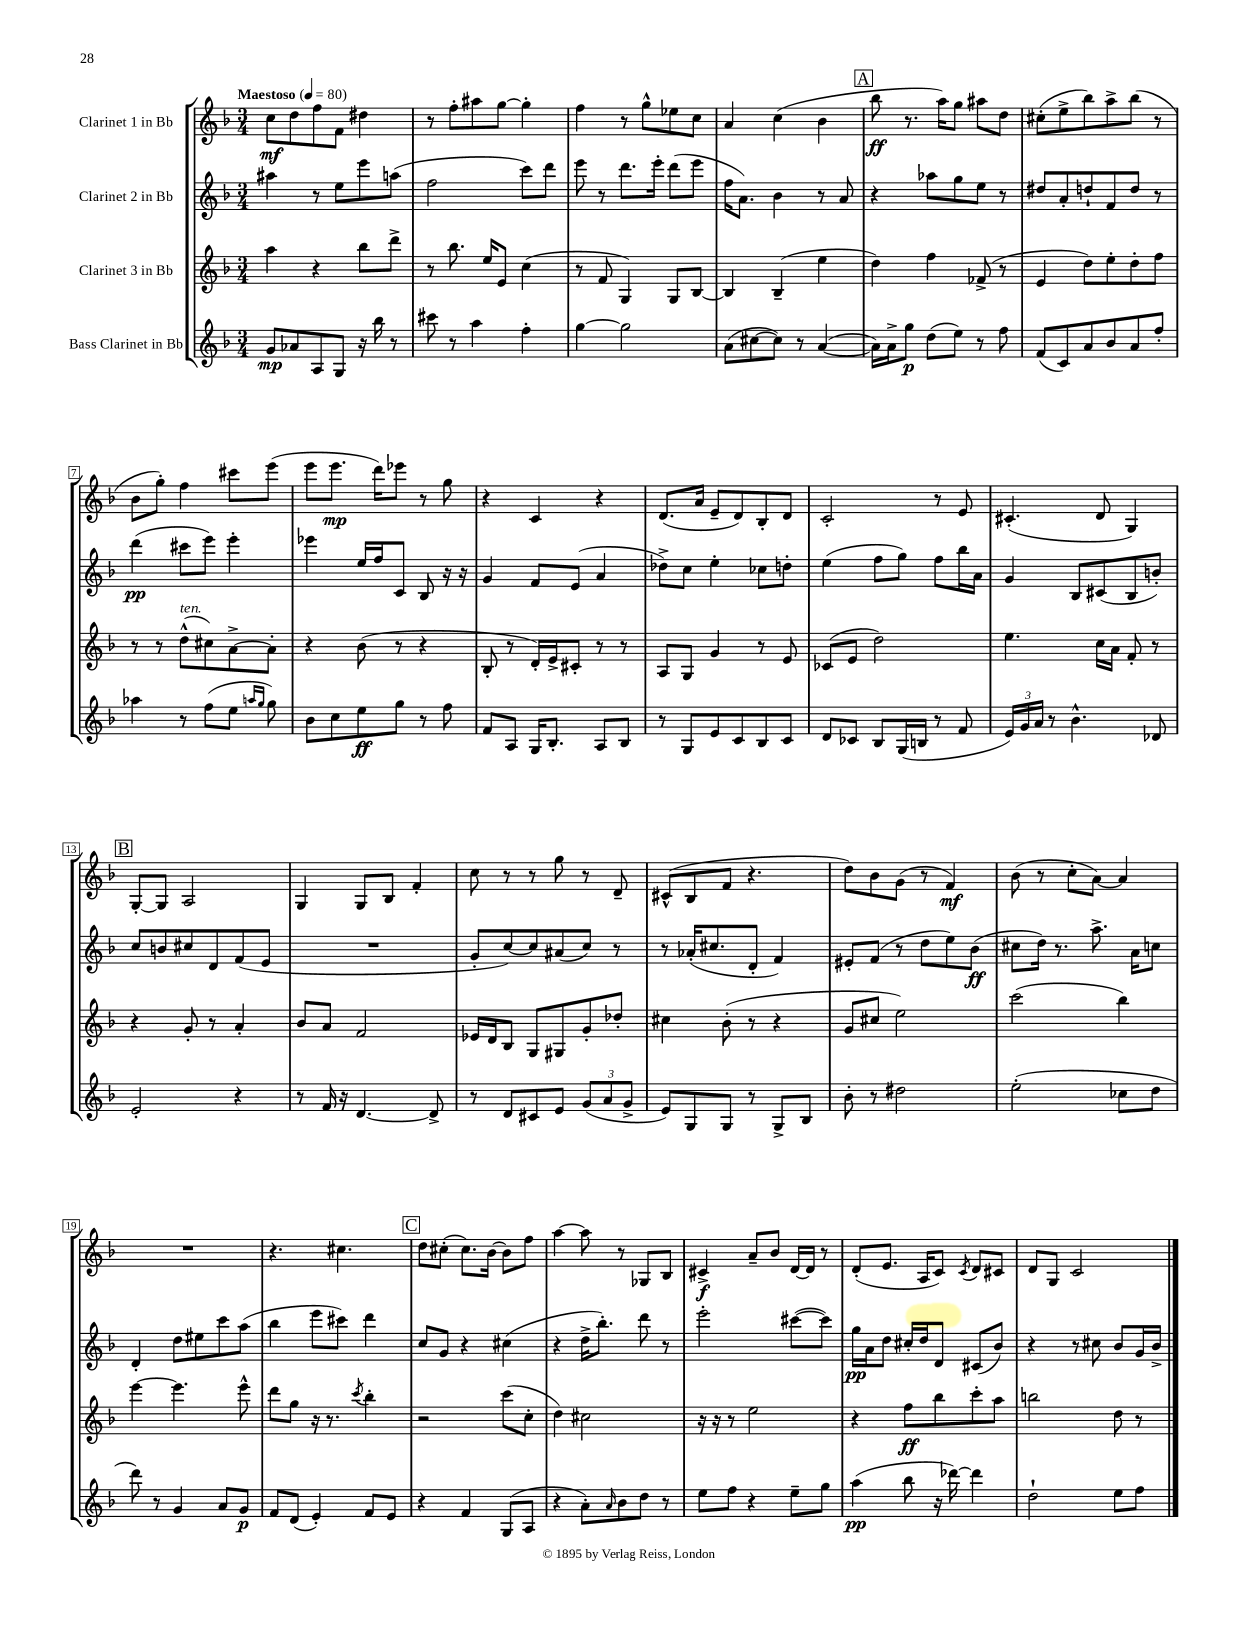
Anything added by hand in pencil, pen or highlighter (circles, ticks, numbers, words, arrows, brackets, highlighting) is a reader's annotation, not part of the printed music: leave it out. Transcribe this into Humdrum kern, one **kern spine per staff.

**kern	**kern	**kern	**kern
*staff4	*staff3	*staff2	*staff1
*clefG2	*clefG2	*clefG2	*clefG2
*k[b-]	*k[b-]	*k[b-]	*k[b-]
*M3/4	*M3/4	*M3/4	*M3/4
*MM80	*MM80	*MM80	*MM80
8g/L	4aa\	4aa#\	8cc\L
8a-/	.	.	8dd\
8A/	4r	8r	8ff\
8G/J	.	8ee\L	8f\J
16r	8bb-\L	8eee\	4dd#\
16bb-\	.	.	.
8r	8ddd^\J	(8aa\J	.
=	=	=	=
8ccc#\	8r	2ff\	8r
8r	8.bb-\	.	8ff'\L
4aa\	.	.	8aa#\
.	16ee/LK	.	.
.	8e/J	.	[8gg\J
4ff'\	(4cc\	8ccc\L)	4gg'\]
.	.	8ddd\J	.
=	=	=	=
[4gg\	8r	8eee\	4ff\
.	8f/	8r	.
2gg\]	4G/)	8.ddd\L	8r
.	.	.	8gg^^\L
.	.	16eee'\Jk	.
.	8G/L	(8ddd\L	8ee-\
.	[8B-/J	8eee\J	8cc\J
=	=	=	=
(8a\L	4B-/]	16ff\LK	4a/
.	.	8.a\J)	.
[8cc#\	.	.	.
8cc#\]J)	(4B-~/	4b-\	(4cc\
8r	.	.	.
([4a/	4ee\	8r	4b-\
.	.	8a/	.
=	=	=	=
16a\]LL)	4dd\)	4r	8bb-\
16a^\J	.	.	.
8gg\J	.	.	8.r
(8dd\L	4ff\	8aa-\L	.
.	.	.	16aa\LK)
8ee\J)	.	8gg\	8gg\J
8r	(8f-^/	8ee\J	8aa#\L
8ff\	8r	8r	8dd\J
=	=	=	=
(8f/L	4e/	8dd#/L	(8cc#'\L
8c/)	.	8a'/	8ee^\
8a/	8dd\L)	8dd`/	8bb-\)
8b-/	8ee'\	8f/	8aa^\
8a/	8dd'\	8dd/J	(8bb-\J
8ff'/J	8ff\J	8r	8r
=	=	=	=
4aa-\	8r	(4ddd\	8b-\L
.	8r	.	8gg'\J)
8r	(8dd^^\L	8ccc#\L	4ff\
(8ff\L	8cc#\)	8eee\J)	.
8ee\J	[8a^\	4eee'\	8ccc#\L
16qqaa/LL	.	.	.
16qqgg/JJ	.	.	.
8gg\)	8a'\]J	.	(8eee\J
=	=	=	=
8b-\L	4r	4eee-\	8eee\L
8cc\	.	.	8.eee\J
8ee\	(8b-\	16ee/LL	.
.	.	16ff/J	16ddd\LK)
8gg\J	8r	8c/J	8eee-\J
8r	4r	8B-/	8r
8ff\	.	16r	8gg\
.	.	16r	.
=	=	=	=
8f/L	8B-'/	4g/	4r
8A/J	8r	.	.
16G/LK	16d'/LL)	8f/L	4c/
8.B-'/J	16e^/J	.	.
.	8c#'/J	(8e/J	.
8A/L	8r	4a/	4r
8B-/J	8r	.	.
=	=	=	=
8r	8A/L	8dd-^\L)	(8.d/L
8G/L	8G/J	8cc\J	.
.	.	.	16a/Jk
8e/	4g/	4ee'\	8e~/L
8c/	.	.	8d/)
8B-/	8r	8cc-\L	8B-'/
8c/J	8e/	8dd'\J	8d/J
=	=	=	=
8d/L	(8c-/L	(4ee\	2c'/
8c-/J	8e/J	.	.
8B-/L	2dd\)	8ff\L	.
(16G/L	.	8gg\J)	.
16B/JJ	.	.	.
8r	.	8ff\L	8r
8f/	.	16bb-\L	8e/
.	.	16a\JJ	.
=	=	=	=
24e/LL)	4.ee\	4g/	(4.c#'/
24g/	.	.	.
24a/JJ	.	.	.
8r	.	.	.
4.b-^^\	.	8B-/L	.
.	16cc\LL	(8c#/	8d/
.	16a\JJ	.	.
.	8f'/	8B-/	4G/)
8d-/	8r	8b'/J)	.
=	=	=	=
2e'/	4r	8cc/L	[8G'/L
.	.	8b/	8G/]J
.	8g'/	8cc#/	2A/
.	8r	8d/	.
4r	4a'/	(8f/	.
.	.	8e/J	.
=	=	=	=
8r	8b-/L	2.r	4G/
16f/	8a/J	.	.
16r	.	.	.
[4.d/	2f/	.	8G/L
.	.	.	8B-/J
.	.	.	4f'/
8d^/]	.	.	.
=	=	=	=
8r	16e-/LL	8g'/L	8cc\
.	16d/J	.	.
8d/L	8B-/J	[8cc/)	8r
8c#/	8G/L	8cc/]	8r
8e/J	8G#/	(8a#/	8gg\
(12g/L	8g'/	8cc/J)	8r
12a/	.	.	.
.	8dd-'/J	8r	8d~/
12g^/J	.	.	.
=	=	=	=
8e/L)	4cc#\	8r	(8c#^^/L
8G/	.	(16a-'/LK	8B-/
.	.	8.cc#/	.
8G/J	(8b-'\	.	8f/J
8r	8r	8d'/J	4.r
8G^/L	4r	4f/)	.
8B-/J	.	.	.
=	=	=	=
8b-'\	8g/L	8e#'/L	8dd\L)
8r	8cc#/J	(8f/J	8b-\
2dd#\	2ee\)	8r	(8g\J
.	.	8dd\L	8r
.	.	8ee\)	4f/)
.	.	(8b-\J	.
=	=	=	=
(2ee'\	(2ccc\	8cc#\L	(8b-\
.	.	16dd\Jk)	8r
.	.	8.r	.
.	.	.	8cc'\L
.	.	8.aa^\	[8a\J)
8cc-\L	4bb-\)	.	4a/]
.	.	16a\LK	.
8dd\J	.	8cc\J	.
=	=	=	=
8ddd\)	[4eee\	4d'/	2.r
8r	.	.	.
4g/	4.eee\]	8dd\L	.
.	.	8ee#\	.
8a/L	.	8ccc\	.
8g/J	8eee^^\	(8aa\J	.
=	=	=	=
8f/L	8ddd\L	4bb-\	4.r
(8d/J	8gg\J	.	.
4e'/)	16r	8eee\L	.
.	8.r	.	.
.	.	8ccc#\J)	4.cc#\
.	8qccc/	.	.
8f/L	4bb-'\	4ddd\	.
8e/J	.	.	.
=	=	=	=
4r	2r	8cc/L	8dd\L
.	.	8g/J	(8cc#'\J
4f/	.	4r	8.cc#\L)
.	.	.	[16b-\Jk
(8G/L	(8ccc\L	(4cc#\	8b-\]L
8A/J	8cc'\J	.	8ff\J
=	=	=	=
4r	4dd\)	4r	[4aa\
8a'\L)	2cc#\	16dd^\LK	8aa\]
.	.	8.bb-'\J)	.
16qqa/	.	.	.
8b-\	.	.	8r
8dd\J	.	8ddd\	8G-/L
8r	.	8r	8B-/J
=	=	=	=
8ee\L	16r	2eee'\	4c#^/
.	16r	.	.
8ff\J	8r	.	.
4r	2ee\	.	8a~/L
.	.	.	8b-/J
8ee~\L	.	([8ccc#\L	[16d/LL
.	.	.	16d/]JJ
8gg\J	.	8ccc#\]J)	8r
=	=	=	=
(4aa\	4r	16gg\LL	(8d'/L
.	.	16a\J	.
.	.	8dd\J	8.e/J
8bb-\	8ff\L	16cc#'/LL	.
.	.	16dd/J	16A/LK
16r	8bb-\	8d/J	8c/J)
[16ddd-\)	.	.	.
.	.	.	8qc/
4ddd-\]	8ccc'\	(8c#/L	8d/L
.	8aa\J	8b-/J)	8c#/J
=	=	=	=
2dd`\	2bb\	4r	8d/L
.	.	.	8G/J
.	.	8r	2c/
.	.	8cc#\	.
8ee\L	8dd\	8b-/L	.
8ff\J	8r	16g/L	.
.	.	16b-^/JJ	.
==	==	==	==
*-	*-	*-	*-
